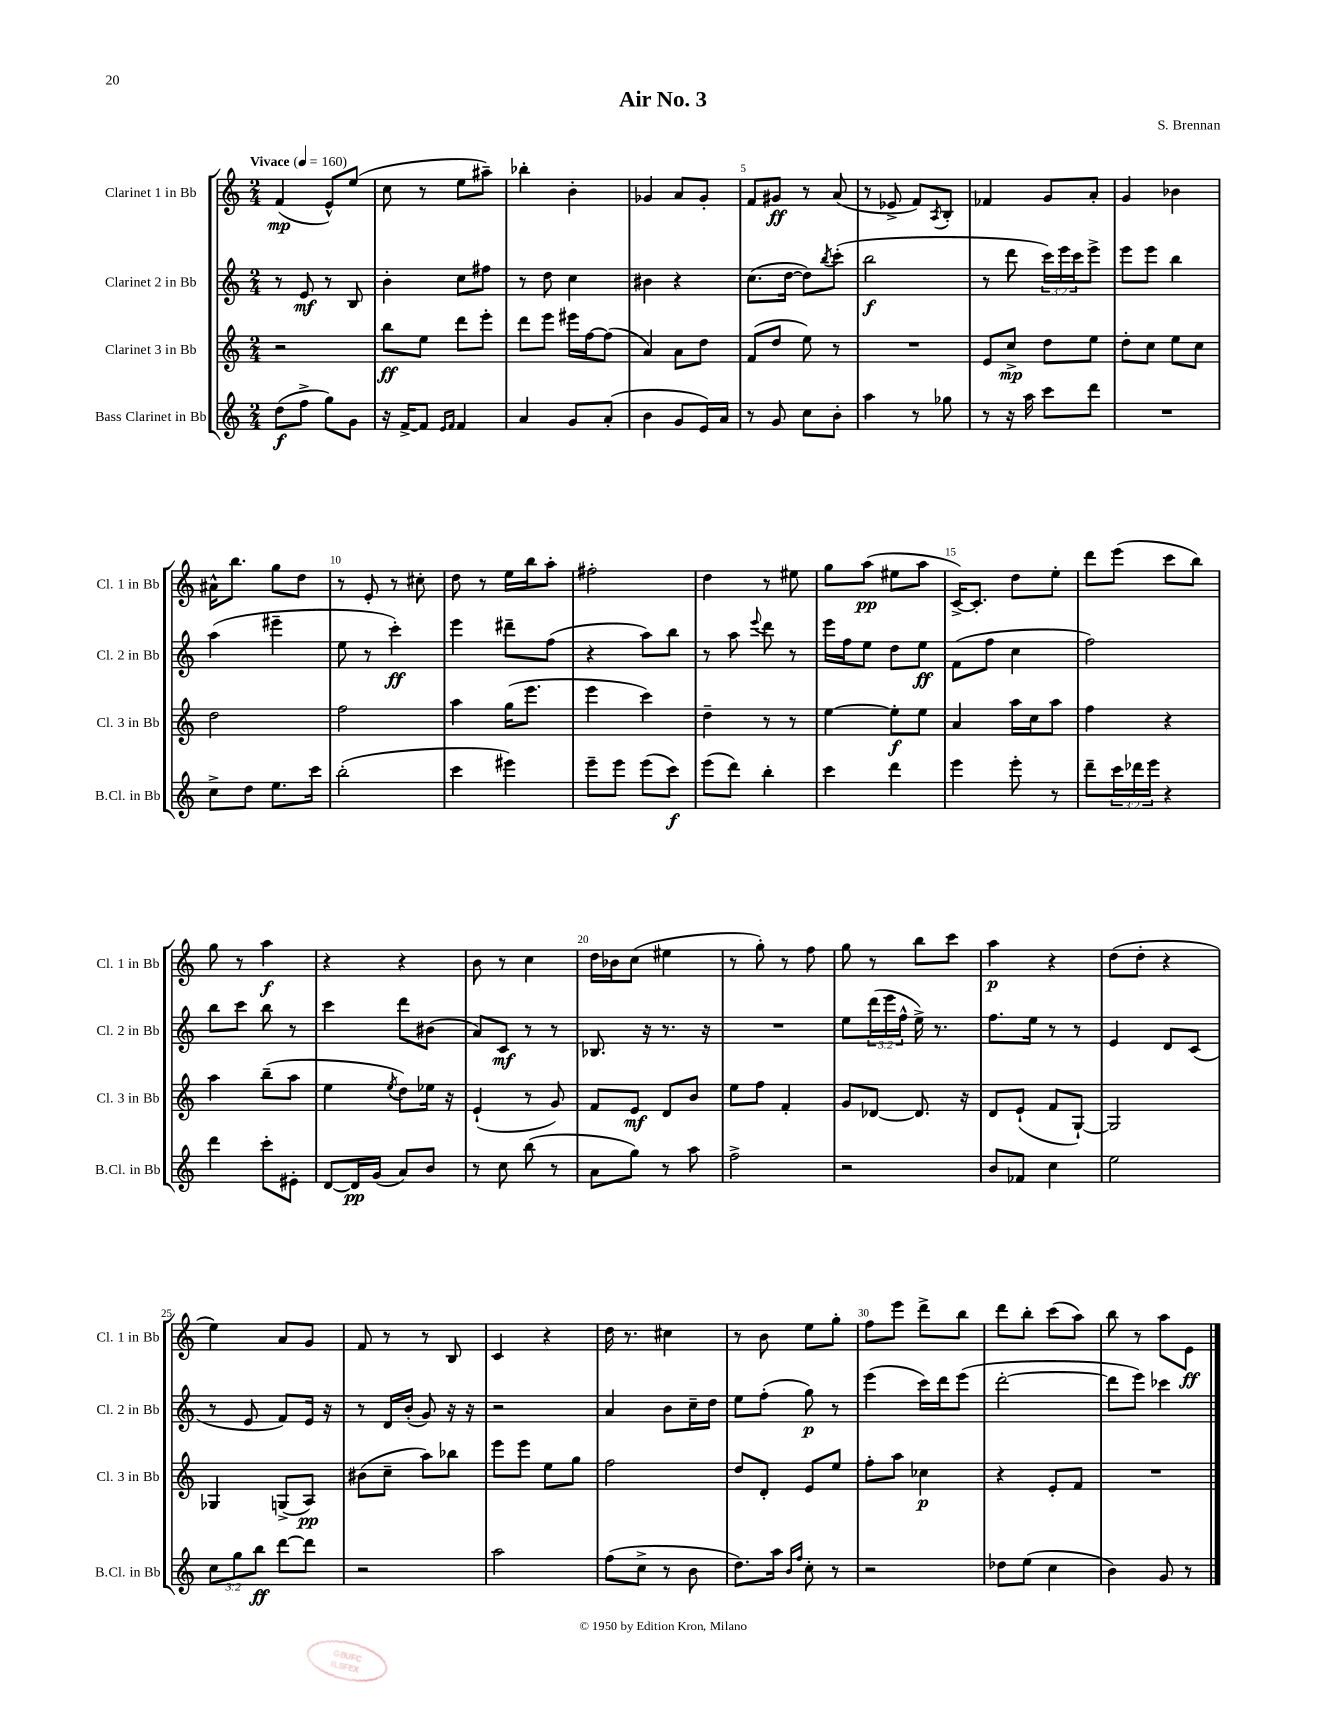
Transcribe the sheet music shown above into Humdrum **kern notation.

**kern	**dynam	**kern	**dynam	**kern	**dynam	**kern	**dynam
*part4	*part4	*part3	*part3	*part2	*part2	*part1	*part1
*staff4	*staff4	*staff3	*staff3	*staff2	*staff2	*staff1	*staff1
*I"Bass Clarinet in Bb	*	*I"Clarinet 3 in Bb	*	*I"Clarinet 2 in Bb	*	*I"Clarinet 1 in Bb	*
*I'B.Cl. in Bb	*	*I'Cl. 3 in Bb	*	*I'Cl. 2 in Bb	*	*I'Cl. 1 in Bb	*
*clefG2	*	*clefG2	*	*clefG2	*	*clefG2	*
*k[]	*	*k[]	*	*k[]	*	*k[]	*
*M2/4	*	*M2/4	*	*M2/4	*	*M2/4	*
*MM160	*	*MM160	*	*MM160	*	*MM160	*
=1	=1	=1	=1	=1	=1	=1	=1
!	!	!	!	!	!	!LO:TX:a:B:t=Vivace	!
(8dd\L	f	2r	.	8r	.	(4f/	mp
8ff^\J	.	.	.	8e/	mf	.	.
8gg\L)	.	.	.	8r	.	8e^^/L)	.
8g\J	.	.	.	8B/	.	(8ee/J	.
=2	=2	=2	=2	=2	=2	=2	=2
16r	.	8bb\L	ff	4b'\	.	8cc\	.
[16f^/KL	.	.	.	.	.	.	.
8f/J]	.	8ee\J	.	.	.	8r	.
16qqe/LL	.	.	.	.	.	.	.
16qqf/JJ	.	.	.	.	.	.	.
4f/	.	8ddd\L	.	8cc\L	.	8ee\L	.
.	.	8eee'\J	.	8ff#X\J	.	8aa#X~\J)	.
=3	=3	=3	=3	=3	=3	=3	=3
4a/	.	8ddd\L	.	8r	.	4bb-X'\	.
.	.	8eee\J	.	8dd\	.	.	.
8g/L	.	16eee#X\LL	.	4cc\	.	4b'\	.
.	.	[16ff\J	.	.	.	.	.
(8a'/J	.	(8ff\J]	.	.	.	.	.
=4	=4	=4	=4	=4	=4	=4	=4
4b\	.	4a/)	.	4b#X\	.	4g-X/	.
8g/L	.	8a\L	.	4r	.	8a/L	.
16e/L)	.	8dd\J	.	.	.	8g-'/J	.
16a/JJ	.	.	.	.	.	.	.
=5	=5	=5	=5	=5	=5	=5	=5
8r	.	(8f/L	.	(8.cc\L	.	8f/L	.
8g/	.	8dd/J	.	.	.	8g#X/J	ff
.	.	.	.	[16dd\Jk	.	.	.
8cc\L	.	8ee\)	.	8dd\L])	.	8r	.
.	.	.	.	8qbb/	.	.	.
8b'\J	.	8r	.	(8ccc'\J	.	(8a/	.
=6	=6	=6	=6	=6	=6	=6	=6
4aa\	.	2r	.	2bb\	f	8r	.
.	.	.	.	.	.	8e-X^/	.
8r	.	.	.	.	.	8f/L)	.
.	.	.	.	.	.	8qA/	.
8gg-X\	.	.	.	.	.	8B'/J	.
=7	=7	=7	=7	=7	=7	=7	=7
8r	.	8e/L	.	8r	.	4f-X/	.
16r	.	8cc^/J	mp	8ddd\	.	.	.
16aa\	.	.	.	.	.	.	.
8ccc\L	.	8dd\L	.	24ccc\LL)	.	8g/L	.
.	.	.	.	24eee\	.	.	.
.	.	.	.	24ccc\J	.	.	.
8ddd\J	.	8ee\J	.	8eee^\J	.	8a'/J	.
=8	=8	=8	=8	=8	=8	=8	=8
2r	.	8dd'\L	.	8eee\L	.	4g/	.
.	.	8cc\J	.	8eee\J	.	.	.
.	.	8ee\L	.	4bb\	.	4b-X\	.
.	.	8cc\J	.	.	.	.	.
!!LO:LB:g=z
=9	=9	=9	=9	=9	=9	=9	=9
8cc^\L	.	2dd\	.	(4aa\	.	16a#X^^\KL	.
.	.	.	.	.	.	8.bb\J	.
8dd\J	.	.	.	.	.	.	.
8.ee\L	.	.	.	4eee#X~\	.	8gg\L	.
.	.	.	.	.	.	8dd\J	.
16ccc\Jk	.	.	.	.	.	.	.
=10	=10	=10	=10	=10	=10	=10	=10
(2bb'\	.	2ff\	.	8ee\	.	8r	.
.	.	.	.	8r	.	8e'/	.
.	.	.	.	4ccc'\)	ff	8r	.
.	.	.	.	.	.	8cc#X'\	.
=11	=11	=11	=11	=11	=11	=11	=11
4ccc\	.	4aa\	.	4eee\	.	8dd\	.
.	.	.	.	.	.	8r	.
4eee#X\)	.	(16gg\KL	.	8ddd#X~\L	.	16ee\LL	.
.	.	8.eee\J	.	.	.	16bb\J	.
.	.	.	.	(8ff\J	.	8aa'\J	.
=12	=12	=12	=12	=12	=12	=12	=12
8eee~\L	.	4eee\	.	4r	.	2ff#X'\	.
8eee\J	.	.	.	.	.	.	.
(8eee\L	.	4ccc\)	.	8aa\L)	.	.	.
8ccc\J)	f	.	.	8bb\J	.	.	.
=13	=13	=13	=13	=13	=13	=13	=13
(8eee\L	.	4dd~\	.	8r	.	4dd\	.
8ddd\J)	.	.	.	8aa\	.	.	.
.	.	.	.	8qqeee/	.	.	.
4bb'\	.	8r	.	8ddd\	.	8r	.
.	.	8r	.	8r	.	8ee#X\	.
=14	=14	=14	=14	=14	=14	=14	=14
4ccc\	.	[4ee\	.	16eee\LL	.	8gg\L	.
.	.	.	.	16ff\J	.	.	.
.	.	.	.	8ee\J	.	(8aa\J	pp
4ddd\	.	8ee'\L]	f	8dd\L	.	8ee#X\L	.
.	.	8ee\J	.	8ee\J	ff	8aa\J	.
=15	=15	=15	=15	=15	=15	=15	=15
4eee\	.	4a/	.	(8f\L	.	[16c^/KL)	.
.	.	.	.	.	.	8.c'/J]	.
.	.	.	.	8ff\J	.	.	.
8eee'\	.	16aa\LL	.	4cc\	.	8dd\L	.
.	.	16cc\J	.	.	.	.	.
8r	.	8aa\J	.	.	.	8ee'\J	.
=16	=16	=16	=16	=16	=16	=16	=16
8ddd~\L	.	4ff\	.	2ff\)	.	8ddd\L	.
24ccc\L	.	.	.	.	.	(8eee\J	.
24ddd-X\	.	.	.	.	.	.	.
24eee\JJ	.	.	.	.	.	.	.
4r	.	4r	.	.	.	8ccc\L	.
.	.	.	.	.	.	8bb\J)	.
!!LO:LB:g=z
=17	=17	=17	=17	=17	=17	=17	=17
4ddd\	.	4aa\	.	8bb\L	.	8gg\	.
.	.	.	.	8ccc\J	.	8r	.
8ccc'\L	.	(8bb~\L	.	8bb\	.	4aa\	f
8e#X'\J	.	8aa\J	.	8r	.	.	.
=18	=18	=18	=18	=18	=18	=18	=18
[8d/L	.	4ee\	.	4ccc\	.	4r	.
16d/L]	pp	.	.	.	.	.	.
(16g/JJ	.	.	.	.	.	.	.
.	.	8qee/	.	.	.	.	.
8a/L)	.	8dd\L)	.	8ddd\L	.	4r	.
8b/J	.	16ee-X\Jk	.	(8b#X\J	.	.	.
.	.	16r	.	.	.	.	.
=19	=19	=19	=19	=19	=19	=19	=19
8r	.	(4e`/	.	8a/L)	.	8b\	.
8cc\	.	.	.	8c/J	mf	8r	.
(8bb\	.	8r	.	8r	.	4cc\	.
8r	.	8g/)	.	8r	.	.	.
=20	=20	=20	=20	=20	=20	=20	=20
8a\L	.	8f/L	.	8.B-X/	.	16dd\LL	.
.	.	.	.	.	.	16b-X\J	.
8gg\J)	.	8e/J	mf	.	.	(8cc\J	.
.	.	.	.	16r	.	.	.
8r	.	8d/L	.	8.r	.	4ee#X\	.
8aa\	.	8b/J	.	.	.	.	.
.	.	.	.	16r	.	.	.
=21	=21	=21	=21	=21	=21	=21	=21
2ff^\	.	8ee\L	.	2r	.	8r	.
.	.	8ff\J	.	.	.	8gg'\)	.
.	.	4f'/	.	.	.	8r	.
.	.	.	.	.	.	8ff\	.
=22	=22	=22	=22	=22	=22	=22	=22
2r	.	8g/L	.	8ee\L	.	8gg\	.
.	.	[8d-X/J	.	(24ddd\L	.	8r	.
.	.	.	.	24eee\	.	.	.
.	.	.	.	24ff^^\JJ	.	.	.
.	.	8.d-/]	.	16ee^\)	.	8bb\L	.
.	.	.	.	8.r	.	.	.
.	.	.	.	.	.	8ccc\J	.
.	.	16r	.	.	.	.	.
=23	=23	=23	=23	=23	=23	=23	=23
8b/L	.	8d/L	.	8.ff\L	.	4aa\	p
8f-X/J	.	(8e`/J	.	.	.	.	.
.	.	.	.	16ee\Jk	.	.	.
4cc\	.	8f/L	.	8r	.	4r	.
.	.	[8G`/J)	.	8r	.	.	.
=24	=24	=24	=24	=24	=24	=24	=24
2ee\	.	2G/]	.	4e/	.	(8dd\L	.
.	.	.	.	.	.	8dd'\J	.
.	.	.	.	8d/L	.	4r	.
.	.	.	.	(8c/J	.	.	.
!!LO:LB:g=z
=25	=25	=25	=25	=25	=25	=25	=25
12cc\L	.	4G-X/	.	8r	.	4ee\)	.
12gg\	.	.	.	.	.	.	.
.	.	.	.	8e/	.	.	.
12bb\J	ff	.	.	.	.	.	.
[8ddd\L	.	(8Gn^/L	.	8f/L)	.	8a/L	.
8ddd\J]	.	8A/J)	pp	16e/Jk	.	8g/J	.
.	.	.	.	16r	.	.	.
=26	=26	=26	=26	=26	=26	=26	=26
2r	.	(8b#X\L	.	8r	.	8f/	.
.	.	8cc~\J	.	16d/LL	.	8r	.
.	.	.	.	(16b'/JJ	.	.	.
.	.	8aa\L)	.	8g/)	.	8r	.
.	.	8bb-X\J	.	16r	.	8B/	.
.	.	.	.	16r	.	.	.
=27	=27	=27	=27	=27	=27	=27	=27
2aa\	.	8eee\L	.	2r	.	4c/	.
.	.	8eee\J	.	.	.	.	.
.	.	8ee\L	.	.	.	4r	.
.	.	8gg\J	.	.	.	.	.
=28	=28	=28	=28	=28	=28	=28	=28
(8ff\L	.	2ff\	.	4a/	.	16dd\	.
.	.	.	.	.	.	8.r	.
8cc^\J	.	.	.	.	.	.	.
8r	.	.	.	8b\L	.	4cc#X\	.
8b\	.	.	.	16cc~\L	.	.	.
.	.	.	.	16dd\JJ	.	.	.
=29	=29	=29	=29	=29	=29	=29	=29
8.dd\L)	.	8dd/L	.	8ee\L	.	8r	.
.	.	8d'/J	.	(8ff'\J	.	8b\	.
16aa\Jk	.	.	.	.	.	.	.
16qqb/LL	.	.	.	.	.	.	.
16qqff/JJ	.	.	.	.	.	.	.
8cc'\	.	8e/L	.	8gg\)	p	8ee\L	.
8r	.	8ee/J	.	8r	.	8gg'\J	.
=30	=30	=30	=30	=30	=30	=30	=30
2r	.	8ff'\L	.	(4eee\	.	8ff\L	.
.	.	8aa\J	.	.	.	8eee\J	.
.	.	4cc-X\	p	16ccc\LL)	.	8ddd^\L	.
.	.	.	.	16ddd\J	.	.	.
.	.	.	.	(8eee\J	.	8bb\J	.
=31	=31	=31	=31	=31	=31	=31	=31
8dd-X\L	.	4r	.	[2ddd'\	.	8ddd\L	.
(8ee\J	.	.	.	.	.	8bb'\J	.
4cc\	.	8e'/L	.	.	.	(8ccc\L	.
.	.	8f/J	.	.	.	8aa\J)	.
=32	=32	=32	=32	=32	=32	=32	=32
4b\)	.	2r	.	8ddd\L]	.	8bb\	.
.	.	.	.	8eee\J)	.	8r	.
8g/	.	.	.	4ccc-X\	.	8aa\L	.
8r	.	.	.	.	.	8e\J	ff
==	==	==	==	==	==	==	==
*-	*-	*-	*-	*-	*-	*-	*-
